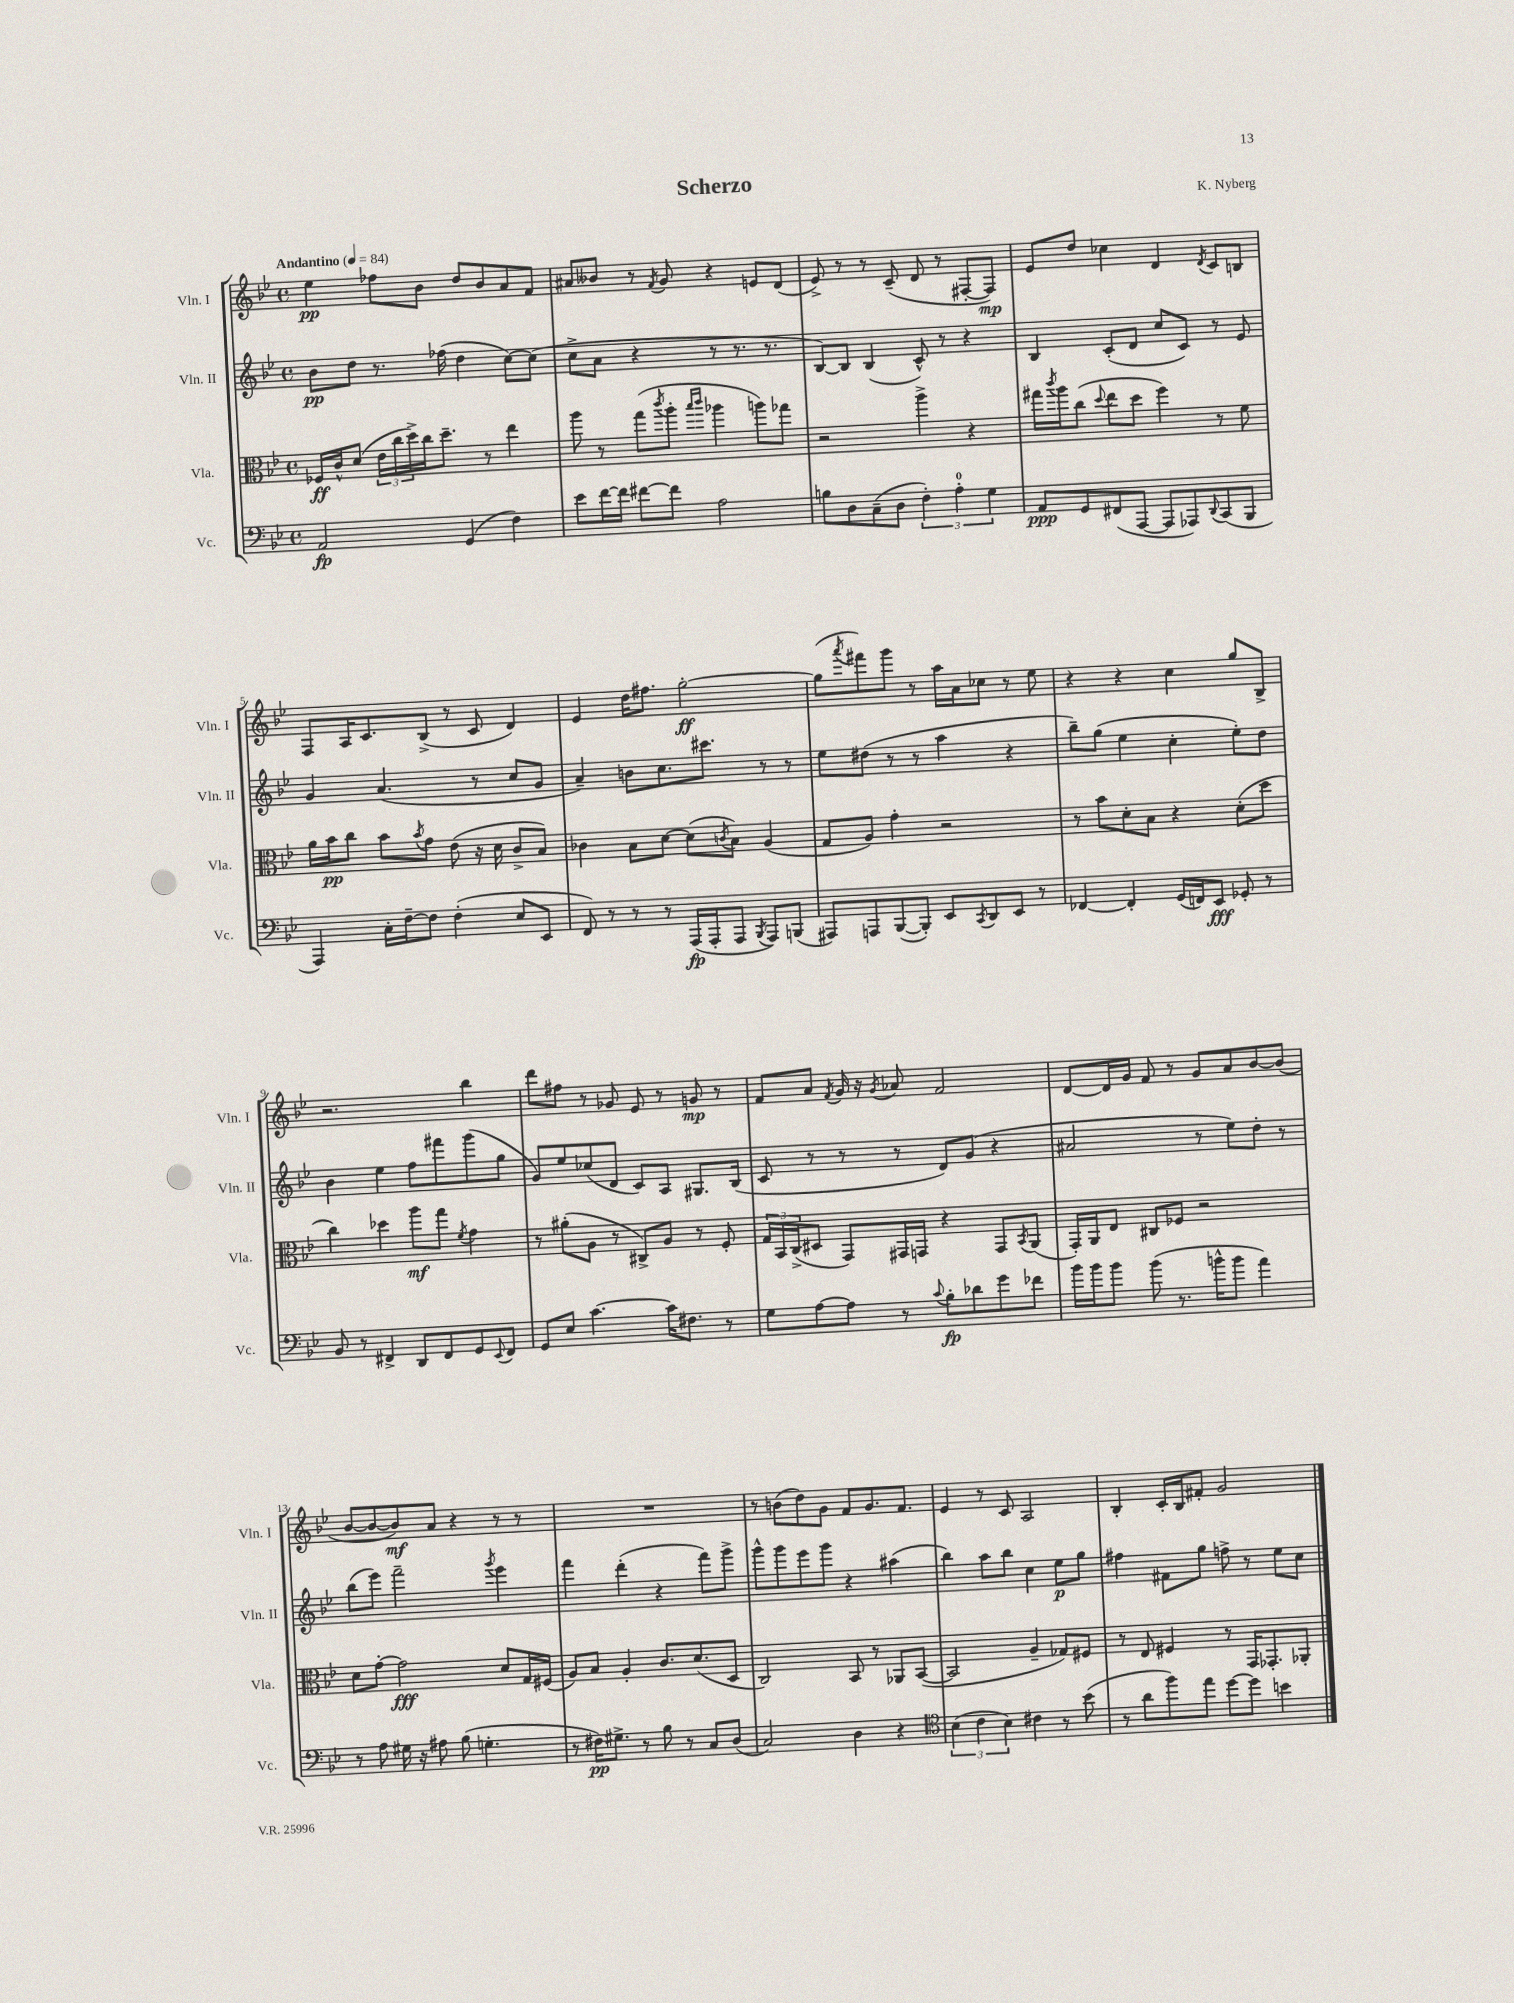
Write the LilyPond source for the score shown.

\header { title = "Scherzo" composer = "K. Nyberg" }
<<
\new StaffGroup <<
\new Staff = "s0" \with { instrumentName = "Vln. I" shortInstrumentName = "Vln. I" } {
    \clef treble \key bes \major \defaultTimeSignature \time 4/4 \tempo "Andantino" 4 = 84
    ees''4\pp fes''8 bes'8 d''8 bes'8 a'8 f'8 |
    ais'8 beses'8 r8 \acciaccatura { f'8 } g'8 r4 e'8 d'8( |
    ees'8->) r8 r8 c'8--( d'8 r8 fis8~-. fis8\mp) |
    ees'8 d''8 ces''4 d'4 \acciaccatura { d'8 } c'8 b8 |
    f8 a16 c'8. bes8->( r8 c'8 d'4) |
    ees'4 d''16 fis''8. g''2~-.\ff |
    g''8( \acciaccatura { a'''8 } fis'''8) g'''8 r8 a''16 a'16 ces''8 r8 ees''8 |
    r4 r4 c''4 g''8 bes8-> |
    r2. bes''4 |
    d'''8 fis''8 r8 ges'8 ees'8 r8 g'8\mp r8 |
    f'8 a'8 \acciaccatura { f'8 } g'16 r16 \acciaccatura { g'8 } aes'8 f'2 |
    d'8~ d'16 g'16 f'8 r8 g'8 a'8 bes'8~ bes'8( |
    bes'8~ bes'8~ bes'8\mf) a'8 r4 r8 r8 |
    R1 |
    r8 b'8( d''8) g'8 f'8 g'8. f'8. |
    ees'4 r8 c'8 a2 |
    bes4-. c'16-. bes16 fis'8-. g'2 \bar "|." |
}
\new Staff = "s1" \with { instrumentName = "Vln. II" shortInstrumentName = "Vln. II" } {
    \clef treble \key bes \major \defaultTimeSignature \time 4/4
    bes'8\pp d''8 r8. fes''16( d''4 c''8~) c''8( |
    c''8-> a'8 r4 r8 r8. r8. |
    bes8~) bes8 bes4( c'8-^) r8 r4 |
    bes4 c'8-.( d'8 c''8 c'8) r8 ees'8 |
    g'4 a'4.( r8 c''8 g'8 |
    a'4--) b'8 c''8. cis'''8. r8 r8 |
    ees''8 dis''8( r8 r8 a''4 r4 |
    bes''8--) g''8( ees''4 c''4-. ees''8-.) d''8 |
    bes'4 ees''4 f''8 fis'''8 g'''8( g''8 |
    g'8) ees''8 ces''8( d'8 c'8) a8 gis8. bes16( |
    c'8 r8 r8 r8 d'8) g'8( r4 |
    ais'2 r8 ees''8) d''8-. r8 |
    bes''8( ees'''8) f'''2-- \acciaccatura { g'''8 } ees'''4 |
    f'''4 d'''4-.( r4 f'''8) g'''8-> |
    g'''8-^ g'''8 ees'''8 g'''8 r4 ais''4( |
    bes''4) a''8 bes''8 c''4 ees''8\p g''8 |
    fis''4 fis'8 g''8 f''8-> r8 ees''8 c''8 \bar "|." |
}
\new Staff = "s2" \with { instrumentName = "Vla." shortInstrumentName = "Vla." } {
    \clef alto \key bes \major \defaultTimeSignature \time 4/4
    fes16\ff c'16-^ d'8( \tuplet 3/2 { ees'16 c''16 d''16->) } c''16 d''8.-- r8 ees''4 |
    a''8 r8 g''8( \acciaccatura { c'''8 } a''8-. \grace { bes''16 c'''16 } aes''4 a''8) ges''8 |
    r2 a''4-> r4 |
    gis''16 \acciaccatura { c'''8 } a''16 c''8( \appoggiatura { d''8 } ees''8 d''8 f''4) r8 f'8 |
    a'16 bes'16\pp c''8 bes'8 \acciaccatura { bes'8 } g'8 ees'8( r16 d'16 c'8-> bes8) |
    ces'4 bes8 d'8~ d'8( \acciaccatura { c'8 } bes8) a4( |
    g8 a8) g'4-. r2 |
    r8 bes'8 d'8-. bes8 r4 d'8-.( d''8 |
    c''4) des''4 a''8\mf g''8 \acciaccatura { f'8 } g'4 |
    r8 ais'8-.( a8 r8 cis8->) a8 r8 f8-. |
    \tuplet 3/2 { g16 bes,16 c16->( } dis8 g,8) gis,16 g,16 r4 g,8 \acciaccatura { bes,8 } a,8( |
    g,16-.) a,16 ees8 cis8 fes8 r2 |
    d'8 g'8~-. g'2\fff d'8 g16 fis16( |
    a8) bes8 a4-. c'8. d'8.( d8 |
    c2) bes,8 r8 aes,8 bes,8~( |
    bes,2 a4-- ges8) fis8 |
    r8 ees8 fis4 r8 g,16 ges,8.-. aes,8-. \bar "|." |
}
\new Staff = "s3" \with { instrumentName = "Vc." shortInstrumentName = "Vc." } {
    \clef bass \key bes \major \defaultTimeSignature \time 4/4
    a,2\fp g,4( f4) |
    ees'8 f'16~ f'16 fis'8~ fis'8 a2 |
    b8 d8 c8--( d8 \tuplet 3/2 { f4-.) a4-0-. g4 } |
    a,8\ppp g,8 fis,8( a,,8~ a,,8 aes,,8) \appoggiatura { d,8 } c,8( bes,,8 |
    a,,4) c16-. f16~-- f8 f4-.( ees8 ees,8 |
    f,8) r8 r8 r8 a,,16\fp( a,,16-. a,,8 \acciaccatura { bes,,8 } a,,8) b,,8( |
    ais,,8) a,,8 bes,,8~( bes,,8-.) ees,8 \acciaccatura { c,8 } d,8 ees,8 r8 |
    fes,4~ fes,4-. g,16( f,16) ees,8\fff ges,8-. r8 |
    bes,8 r8 fis,4-> d,8 fis,8 g,8 \appoggiatura { ees,8 } fis,8 |
    g,8 ees8 c'4.~ c'16 fis8. r8 |
    g8 a8~ a8 r8 \appoggiatura { c'8 } bes8-.\fp des'8 g'8 fes'8 |
    bes'16 bes'16 bes'8 bes'8( r8. b'16-^ b'8 a'4) |
    r8 a8 gis16 r16 ais8 bes8( g4.-. |
    r8 fis16\pp) gis8.-> r8 bes8 r8 c8 d8( |
    c2) d4 r4 |
    \clef tenor \tuplet 3/2 { bes4( c'4 bes4) } cis'4 r8 bes'8( |
    r8 a'8 f''8) ees''8 d''8~ d''8 b'4 \bar "|." |
}
>>
>>
